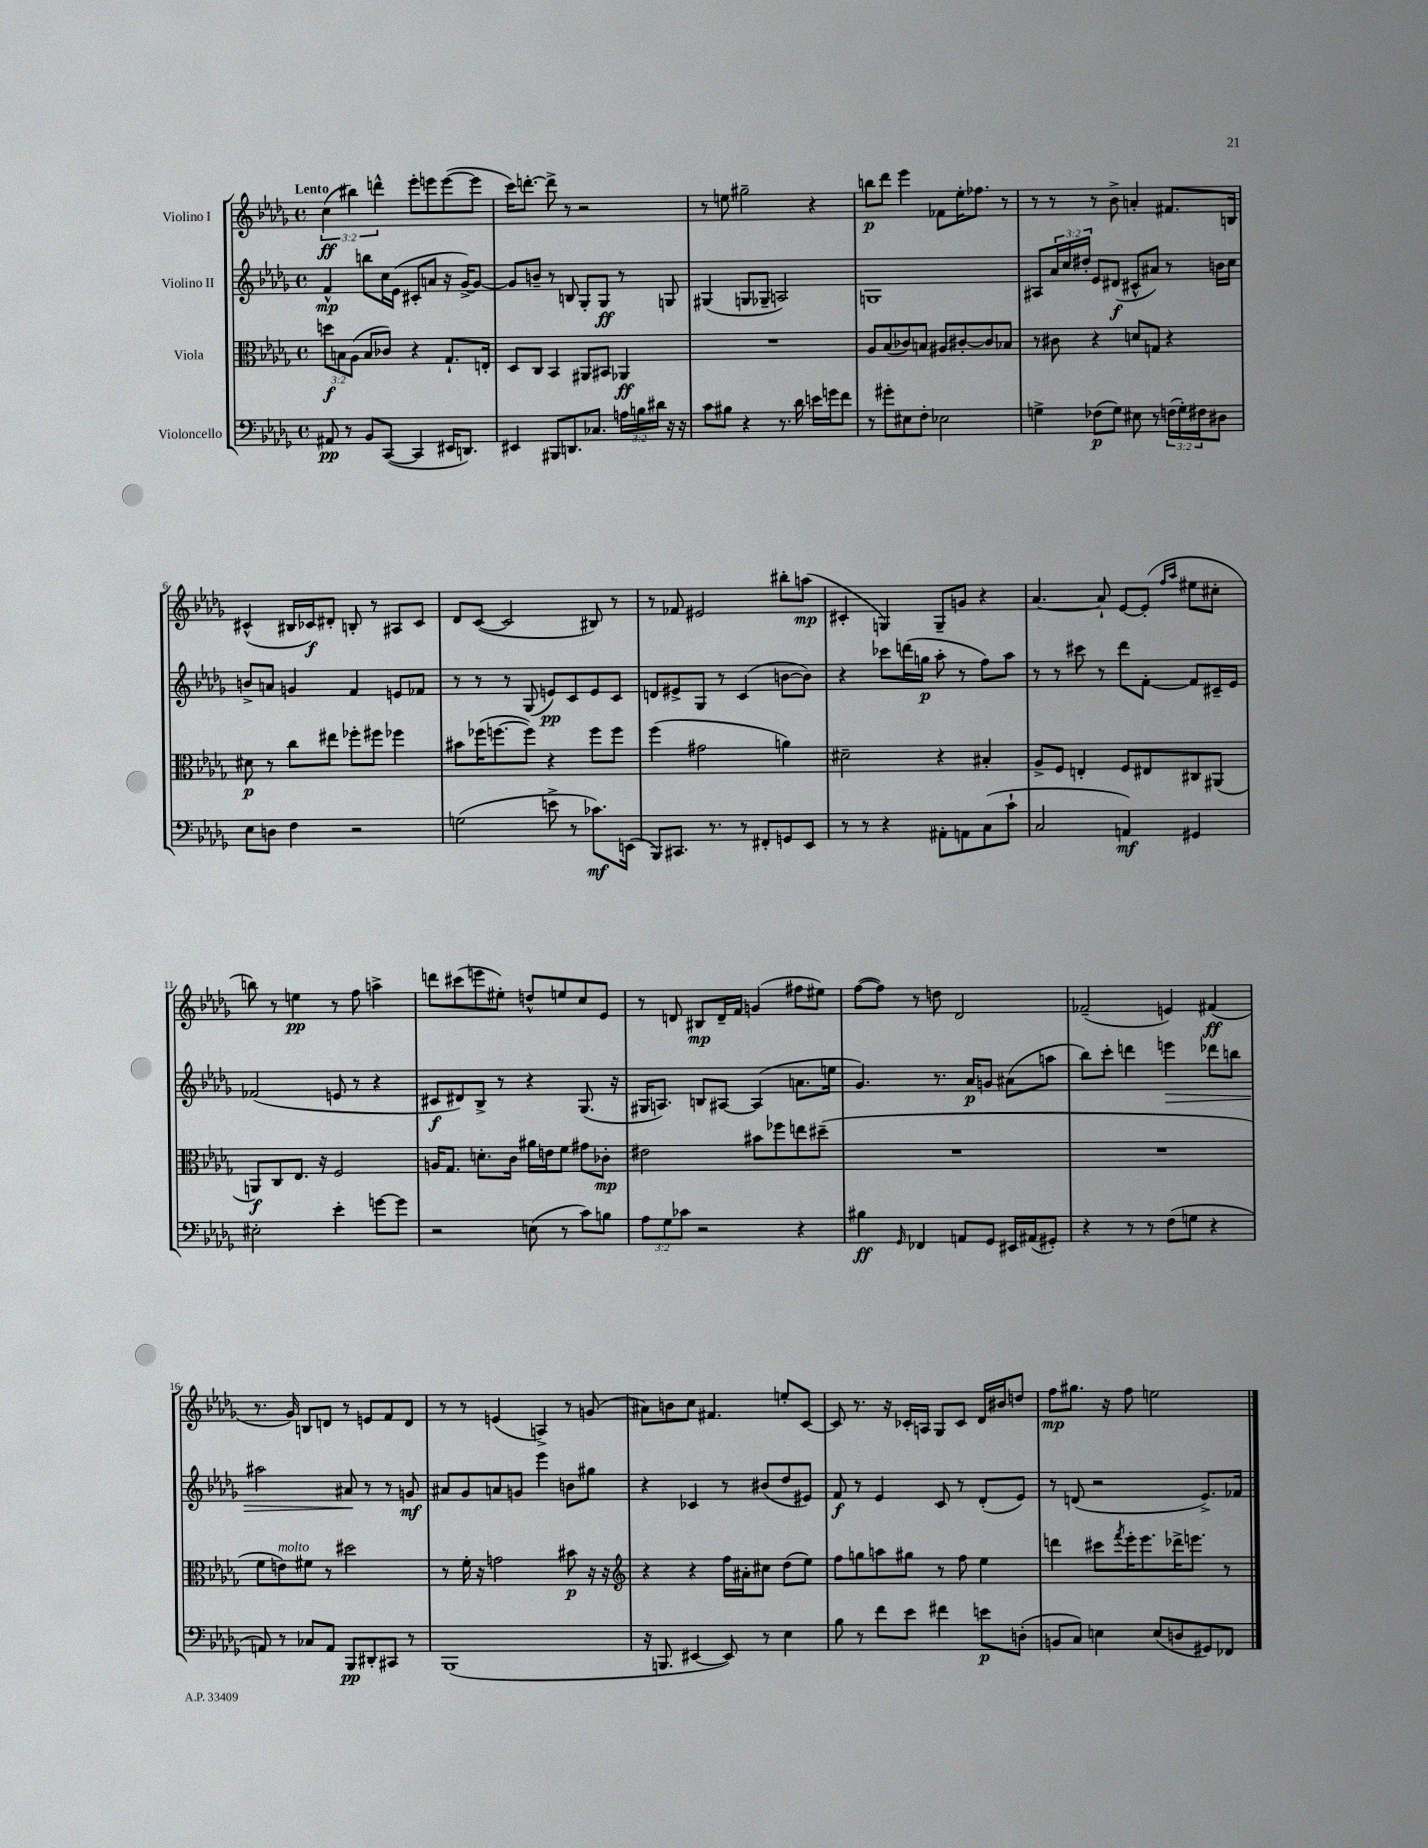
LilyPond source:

<<
\new StaffGroup <<
\new Staff = "s0" \with { instrumentName = "Violino I" } {
    \clef treble \key des \major \defaultTimeSignature \time 4/4 \override Staff.TupletNumber.text = #tuplet-number::calc-fraction-text \tempo "Lento"
    \tuplet 3/2 { c''4\ff( bis''4) d'''4-^ } ees'''8-. e'''8 e'''8~( e'''8 |
    c'''16) d'''8.~-. d'''8-> r8 r2 |
    r8 e''8 gis''2-- r4 |
    b''8\p des'''8 ees'''4 fes'8 ees''16-. fes''8. r8 |
    r8 r8 r8 bes'8-> a'4-. fis'8. b16 |
    cis'4-^( bis16 ces'16\f) dis'8-. b8-. r8 ais8 ces'8 |
    des'8 c'8~( c'2 bis8) r8 |
    r8 fes'8 eis'2 bis''8-. a''8\mp( |
    cis'4-. g4) g8-- g'8 r4 |
    aes'4.~ aes'8-! ees'8~ ees'8-.( \grace { f''16 aes''16 } eis''8 cis''8-. |
    b''8) r8 e''4\pp r8 f''8 a''4-> |
    d'''8 cis'''8( e'''8 eis''8-.) d''8-^ e''8 c''8 ees'8 |
    r8 d'8 bis8\mp d'16-- f'16 g'4( fis''8 eis''8) |
    f''8~( f''8) r8 d''8 des'2 |
    fes'2--( e'4) fis'4\ff( |
    r8. ges'16) b8 d'8 r8 e'8 f'8 d'8 |
    r8 r8 e'4( a4->) r8 g'8( |
    ais'8) b'8 c''8 fis'4. e''8-. c'8~ |
    c'8 r8. r16 ces'16-. a16 ges8 ces'8 des'16 bis'16 d''8 |
    f''8\mp gis''8. r16 f''8 e''2 \bar "|." |
}
\new Staff = "s1" \with { instrumentName = "Violino II" } {
    \clef treble \key des \major \defaultTimeSignature \time 4/4 \override Staff.TupletNumber.text = #tuplet-number::calc-fraction-text
    f'4-^\mp b''8 c''16 ees'16( cis'8-. a'8 r16 ges'16~->) ges'8~ |
    ges'8 b'8-- r8 b8 ges8-. ges8\ff r8 g8 |
    gis4( g8 ges8-- a2) |
    g1 |
    ais8 \tuplet 3/2 { aes'16 c''16 dis''16-. } ees'8 dis'8\f( cis'8-^ ais'8) r8 b'16 c''16 |
    b'8-> a'8 g'4 f'4 e'8 fes'8 |
    r8 r8 r8 ges8( e'8\pp) c'8 e'8 c'8 |
    d'8 eis'8-> ges8 r8 c'4( b'8~ b'8) |
    r4 ces'''8 d'''16( g''16\p aes''8-. r8 f''8) aes''8 |
    r8 r8 cis'''8 r8 des'''8 f'8~-. f'8 cis'16-- ees'16 |
    fes'2( e'8 r8 r4 |
    cis'8\f dis'8) bes8-> r8 r4 ges8.( r16 |
    gis16 a8.) b8 ais8~ ais4( a'8. e''16 |
    ges'4.) r8. aes'16\p g'8 ais'8( a''8 |
    bes''8) c'''8-. d'''4 e'''4\> des'''8 b''8 |
    ais''2 ais'8\! r8 r8 g'8\mf |
    ais'8 ges'8 a'8 g'8 ees'''4 b'8 gis''8 |
    r4 ces'4 r8 bis'8( des''8 eis'8) |
    f'8\f r8 ees'4 c'8 r8 des'8-.( ees'8) |
    r8 d'8( r2 ees'8.->) fes'16 \bar "|." |
}
\new Staff = "s2" \with { instrumentName = "Viola" } {
    \clef alto \key des \major \defaultTimeSignature \time 4/4 \override Staff.TupletNumber.text = #tuplet-number::calc-fraction-text
    \tuplet 3/2 { d''8\f b8 aes8( } b8 ces'8) r4 ges8.-! e16-. |
    des8 c8 bes,4 ais,8 bis,8 aes,4\ff |
    R1 |
    aes8 bes8( ces'8) b8 ais8 cis'8~-. cis'8 bes8 |
    r8 cis'8 r4 d'8 g8 r4 |
    dis'8\p r8 c''8 eis''8 fes''8-. fis''8 fes''4 |
    bis'8 fes''16( f''8.~ f''8) r4 f''8 f''8 |
    f''4( gis'2 a'4) |
    dis'2-- r4 bis4-. |
    aes8-> f8 e4-. f8 eis8 cis8 ais,8( |
    a,8\f) c8 ees8. r16 f2 |
    a16 ges8. d'8.-. c'16 ais'16 e'16 f'8 gis'8 ces'8-.\mp |
    eis'2 bis'8 fes''8 e''8 dis''8--( |
    R1 |
    R1 |
    f'8 e'8^\markup { \italic "molto" }) fis'8 r8 dis''2 |
    r8 f'16-. r16 g'2 bis'8\p r16 r16 |
    \clef treble r4 r4 f''16 ais'16-. cis''8 des''8( ees''8) |
    f''8 g''8 a''8 gis''8 r8 f''8 ees''4 |
    d'''4 cis'''8 \acciaccatura { f'''8 } ees'''16-. ees'''8. des'''16-> e'''8. r8 \bar "|." |
}
\new Staff = "s3" \with { instrumentName = "Violoncello" } {
    \clef bass \key des \major \defaultTimeSignature \time 4/4 \override Staff.TupletNumber.text = #tuplet-number::calc-fraction-text
    ais,8\pp r8 bes,8 c,8~( c,4 eis,16 d,8.) |
    eis,4 bis,,8 d,8. ces8. \tuplet 3/2 { a16 b16 dis'16 } r16 r16 |
    c'8 bis8 r4 r8. des'16 e'16 g'16 f'8 |
    r8 gis'8-. eis8 f8-. ees2 |
    g4-> fes8\p( g8) eis8 r8 \tuplet 3/2 { f16( g16-.) fis16 } dis8 |
    ees8 d8 f4 r2 |
    g2( e'8-> r8 ces'8.\mf) e,16( |
    bes,,8) cis,8. r8. r8 fis,8-. g,8 ees,8 |
    r8 r8 r4 ais,8-. a,8 c8( c'8-! |
    c2 a,4\mf) gis,4 |
    eis2-. ees'4-. g'8~ g'8 |
    r2 e8( r8 c'8) b8 |
    \tuplet 3/2 { aes8 ges8 ces'8 } r2 r4 |
    bis4\ff \grace { ges,16 } fes,4 a,8 ges,8 eis,16 ais,16( gis,8-.) |
    r4 r8 r8 f8( g8 r4 |
    a,8) r8 ces8 a,8 bes,,8\pp dis,8-. cis,8 r8 |
    bes,,1( |
    r16 b,,8. eis,4~ eis,8) r8 ees4 |
    bes8 r8 f'8 ees'8 fis'4 e'8\p d8-.( |
    b,8 c8) e4 e8( d8 gis,8) fes,8 \bar "|." |
}
>>
>>
